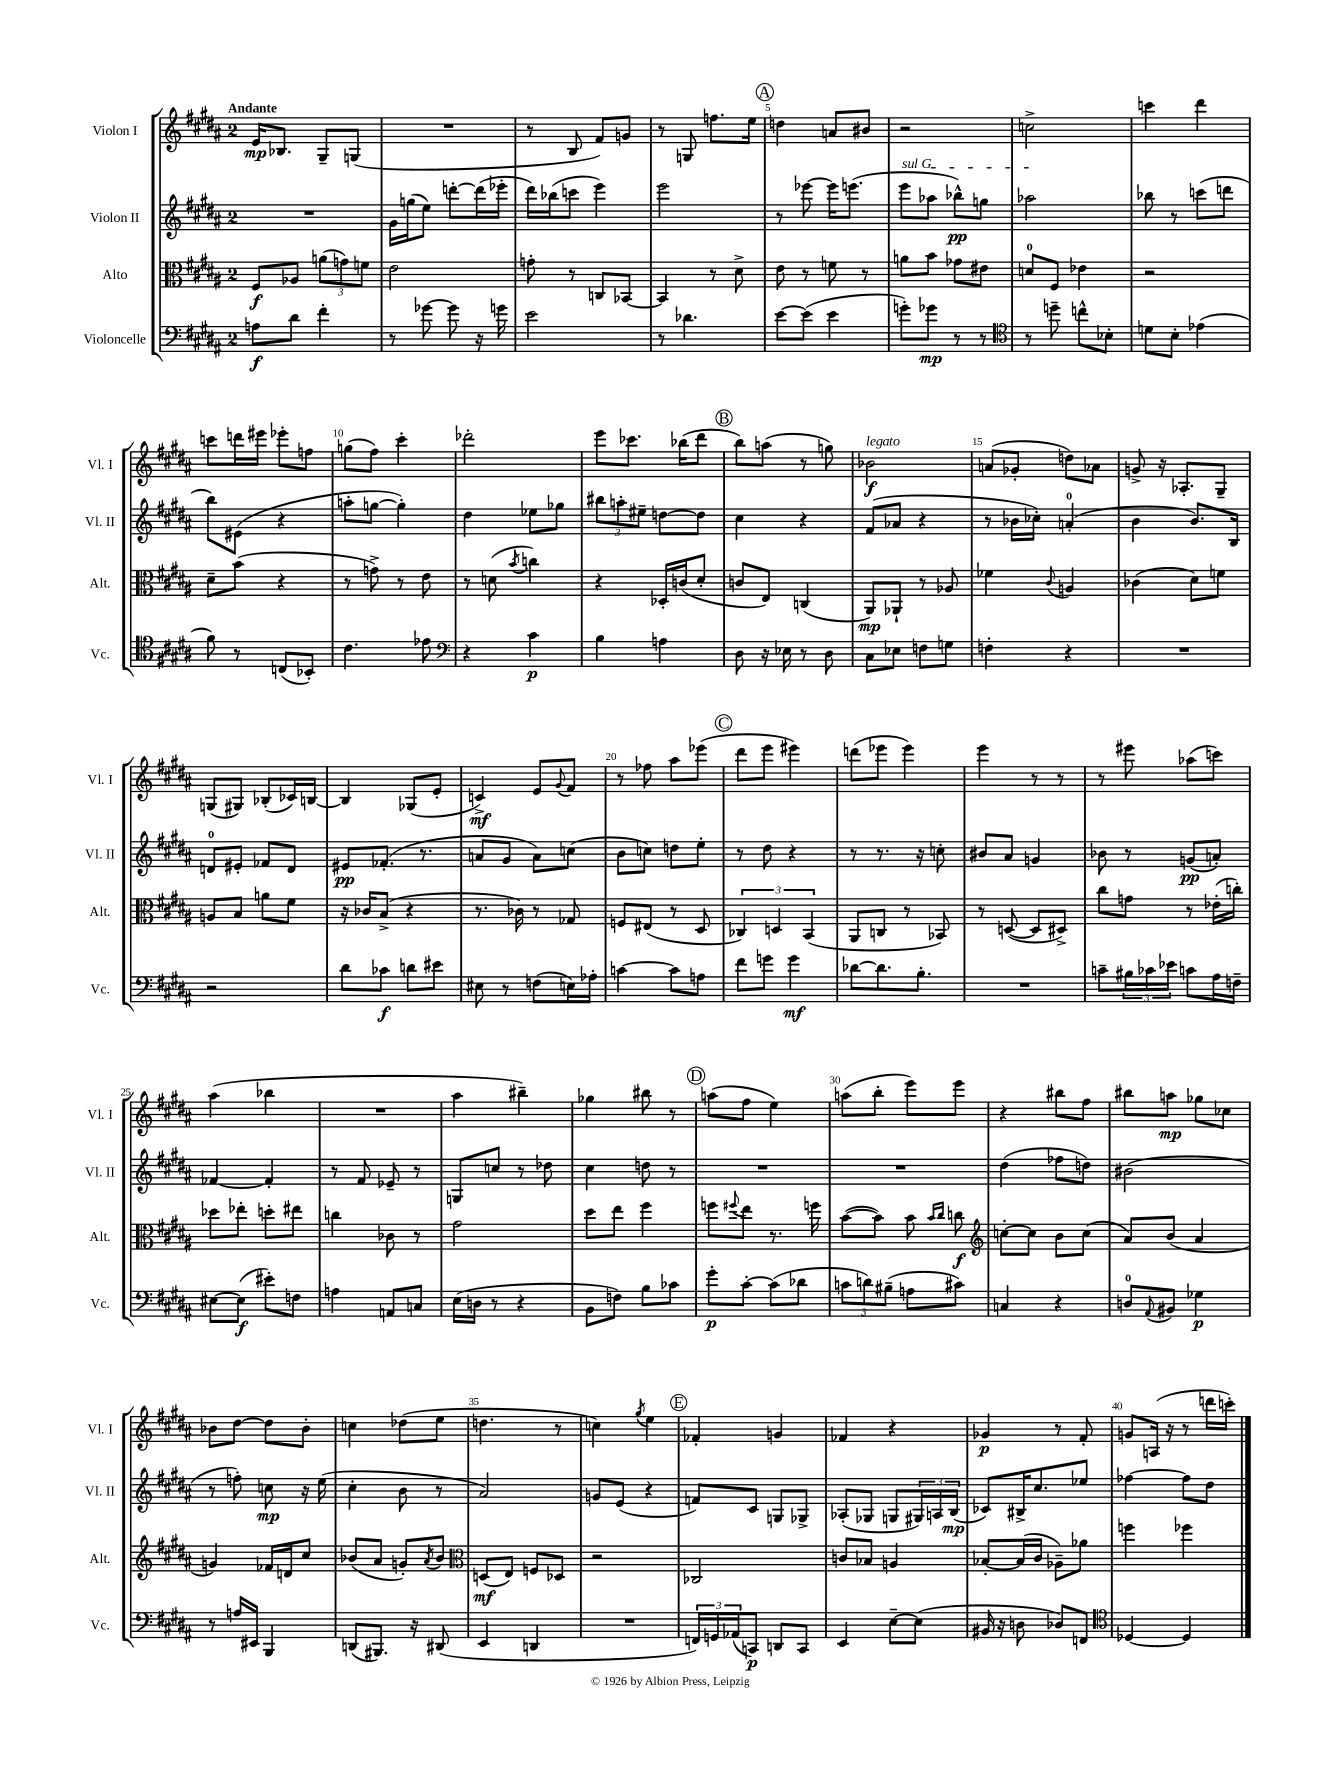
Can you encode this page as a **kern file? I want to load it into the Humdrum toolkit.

**kern	**dynam	**kern	**dynam	**kern	**dynam	**kern	**dynam
*part4	*part4	*part3	*part3	*part2	*part2	*part1	*part1
*staff4	*staff4	*staff3	*staff3	*staff2	*staff2	*staff1	*staff1
*I"Violoncelle	*	*I"Alto	*	*I"Violon II	*	*I"Violon I	*
*I'Vc.	*	*I'Alt.	*	*I'Vl. II	*	*I'Vl. I	*
*clefF4	*	*clefC3	*	*clefG2	*	*clefG2	*
*k[f#c#g#d#a#]	*	*k[f#c#g#d#a#]	*	*k[f#c#g#d#a#]	*	*k[f#c#g#d#a#]	*
*M2/4	*	*M2/4	*	*M2/4	*	*M2/4	*
=1	=1	=1	=1	=1	=1	=1	=1
!	!	!	!	!	!	!LO:TX:a:B:t=Andante	!
8An\L	f	8F#/L	f	2r	.	16e/KL	mp
.	.	.	.	.	.	8.B-X/J	.
8d#\J	.	8A-X/J	.	.	.	.	.
4f#'\	.	(12an\L	.	.	.	8G#~/L	.
.	.	12gn\)	.	.	.	.	.
.	.	.	.	.	.	(8Gn/J	.
.	.	12fn\J	.	.	.	.	.
=2	=2	=2	=2	=2	=2	=2	=2
8r	.	2e\	.	16g#\LL	.	2r	.
.	.	.	.	(16ggn\J	.	.	.
[8g-X\	.	.	.	8ee\J)	.	.	.
8g-\]	.	.	.	[8dddn'\L	.	.	.
16r	.	.	.	(16ddd\L]	.	.	.
16gn\	.	.	.	16eee-X'\JJ	.	.	.
=3	=3	=3	=3	=3	=3	=3	=3
2e\	.	8gn'\	.	16ddd#\LL)	.	8r	.
.	.	.	.	(16bb-X\J	.	.	.
.	.	8r	.	8cccn\J	.	8B/	.
.	.	8Cn/L	.	4eee\)	.	8f#/L)	.
.	.	[8BB-X/J	.	.	.	8gn/J	.
=4	=4	=4	=4	=4	=4	=4	=4
8r	.	4BB-/]	.	2eee\	.	8r	.
4.d-X\	.	.	.	.	.	8Gn/	.
.	.	8r	.	.	.	8.ffn\L	.
.	.	8d#^\	.	.	.	.	.
.	.	.	.	.	.	16ee\Jk	.
!!LO:REH:place=s1:t=A
=5	=5	=5	=5	=5	=5	=5	=5
[8e\L	.	8e\	.	8r	.	4ddn\	.
(8e\J]	.	8r	.	[8eee-X\	.	.	.
4e\	.	8fn\	.	16eee-\KL]	.	8an/L	.
.	.	.	.	(8.eeen\J	.	.	.
.	.	8r	.	.	.	8b#X/J	.
=6	=6	=6	=6	=6	=6	=6	=6
!	!	!	!	!LO:TX:a:i:t=sul G	!	!	!
8gn'\L)	.	8an\L	.	8eee\L	.	2r	.
8g-X\J	mp	8b\J	.	8aa-X\J	.	.	.
8r	.	8g-X\L	.	8bb-X^^\L)	pp	.	.
8r	.	8e#X\J	.	8ggn\J	.	.	.
=7	=7	=7	=7	=7	=7	=7	=7
*clefC4	*	*	*	*	*	*	*
8r	.	8dn/L	.	2aa-X\	.	2ccn^\	.
8ddn~\	.	8F#/J	.	.	.	.	.
8ccn^^\L	.	4e-X\	.	.	.	.	.
8B-X'\J	.	.	.	.	.	.	.
=8	=8	=8	=8	=8	=8	=8	=8
8dn\L	.	2r	.	8bb-X\	.	4cccn\	.
8B'\J	.	.	.	8r	.	.	.
(4e-X\	.	.	.	(8cccn\L	.	4ddd#\	.
.	.	.	.	8dddn\J	.	.	.
!!LO:LB:g=z
=9	=9	=9	=9	=9	=9	=9	=9
8f#\)	.	8d#~\L	.	8bb\L)	.	8cccn\L	.
8r	.	(8b\J	.	(8e#X\J	.	16dddn\L	.
.	.	.	.	.	.	16eee#X\JJ	.
(8Cn/L	.	4r	.	4r	.	8eee-X'\L	.
8BB-X'/J)	.	.	.	.	.	8ffn\J	.
=10	=10	=10	=10	=10	=10	=10	=10
4.c#\	.	8r	.	8aan'\L	.	(8ggn\L	.
.	.	8gn^\)	.	[8ggn\J	.	8ff#\J)	.
.	.	8r	.	4gg'\])	.	4ccc#'\	.
8e-X\	.	8e\	.	.	.	.	.
=11	=11	=11	=11	=11	=11	=11	=11
*clefF4	*	*	*	*	*	*	*
4r	.	8r	.	4dd#\	.	2ddd-X'\	.
.	.	(8dn\	.	.	.	.	.
.	.	8qb/	.	.	.	.	.
4c#\	p	4ccn\)	.	8ee-X\L	.	.	.
.	.	.	.	8gg-X\J	.	.	.
=12	=12	=12	=12	=12	=12	=12	=12
4B\	.	4r	.	12bb#X\L	.	8eee\L	.
.	.	.	.	12aan'\	.	.	.
.	.	.	.	.	.	8.ccc-X\J	.
.	.	.	.	12ee#X~\J	.	.	.
4An\	.	16D-X'/LL	.	[8ddn\L	.	.	.
.	.	(16cn/J	.	.	.	(16bb-X\KL	.
.	.	8d#'/J	.	8dd\J]	.	8ddd#\J	.
!!LO:REH:place=s1:t=B
=13	=13	=13	=13	=13	=13	=13	=13
8D#\	.	8cn/L	.	4cc#\	.	8bb\L)	.
16r	.	8E/J)	.	.	.	(8aan\J	.
16E-X\	.	.	.	.	.	.	.
8r	.	(4Cn/	.	4r	.	8r	.
8D#\	.	.	.	.	.	8ggn\)	.
=14	=14	=14	=14	=14	=14	=14	=14
!	!	!	!	!	!	!LO:TX:a:i:t=legato	!
8C#\L	.	8AA#/L)	mp	(8f#/L	.	2b-X\	f
8E-X\J	.	8AA-X`/J	.	8a-X/J	.	.	.
8Fn\L	.	8r	.	4r	.	.	.
8Gn\J	.	8A-X/	.	.	.	.	.
=15	=15	=15	=15	=15	=15	=15	=15
4Fn'\	.	4f-X\	.	8r	.	(8an/L	.
.	.	.	.	16b-X\LL	.	8g-X'/J	.
.	.	.	.	16cc-X'\JJ)	.	.	.
.	.	8qqc#/	.	.	.	.	.
4r	.	4An/	.	(4an'/	.	8ddn\L)	.
.	.	.	.	.	.	8a-X\J	.
=16	=16	=16	=16	=16	=16	=16	=16
2r	.	(4c-X\	.	4b\	.	8gn^/	.
.	.	.	.	.	.	16r	.
.	.	.	.	.	.	8.A-X'/L	.
.	.	8d#\L)	.	8.b/L)	.	.	.
.	.	8fn\J	.	.	.	8G#~/J	.
.	.	.	.	16B/Jk	.	.	.
!!LO:LB:g=z
=17	=17	=17	=17	=17	=17	=17	=17
2r	.	8An/L	.	8dn/L	.	(8Gn/L	.
.	.	8B/J	.	8e#X'/J	.	8G#X/J)	.
.	.	8an\L	.	8f-X/L	.	(8B-X'/L	.
.	.	8f#\J	.	8d/J	.	16c-X/L)	.
.	.	.	.	.	.	[16Bn/JJ	.
=18	=18	=18	=18	=18	=18	=18	=18
8d#\L	.	16r	.	8e#X/L	pp	4B/]	.
.	.	16c-X/KL	.	.	.	.	.
8c-X\J	f	(8B^/J	.	(8.f-X'/J	.	.	.
8dn\L	.	4r	.	.	.	(8G-X/L	.
.	.	.	.	8.r	.	.	.
8e#X\J	.	.	.	.	.	8e'/J	.
=19	=19	=19	=19	=19	=19	=19	=19
8E#X\	.	8.r	.	8an/L	.	4cn^/)	mf
8r	.	.	.	8g#/J	.	.	.
.	.	16c-X\)	.	.	.	.	.
(8Fn\L	.	8r	.	8a\L)	.	8e/L	.
.	.	.	.	.	.	8qqg#/	.
16En\L)	.	8G-X/	.	(8ccn\J	.	8f#/J	.
16A-X'\JJ	.	.	.	.	.	.	.
=20	=20	=20	=20	=20	=20	=20	=20
[4cn\	.	8Fn/L	.	8b\L	.	8r	.
.	.	(8E#X/J	.	8ccn\J)	.	8ff-X\	.
8c\L]	.	8r	.	8ddn\L	.	8aa#\L	.
8An\J	.	8D#/	.	8ee'\J	.	(8eee-X\J	.
!!LO:REH:place=s1:t=C
=21	=21	=21	=21	=21	=21	=21	=21
8f#\L	.	6C-X/)	.	8r	.	8ddd#\L	.
8gn\J	.	.	.	8dd#\	.	8eee\J	.
.	.	6Dn/	.	.	.	.	.
4g\	mf	.	.	4r	.	4eee#X\)	.
.	.	(6BB/	.	.	.	.	.
=22	=22	=22	=22	=22	=22	=22	=22
[8d-X\L	.	8AA#/L	.	8r	.	(8dddn\L	.
8.d-\]	.	8Cn/J	.	8.r	.	8eee-X\J	.
.	.	8r	.	.	.	4eee-\)	.
8.B'\J	.	.	.	16r	.	.	.
.	.	8BB-X/)	.	8ccn'\	.	.	.
=23	=23	=23	=23	=23	=23	=23	=23
2r	.	8r	.	8b#X/L	.	4eee\	.
.	.	([8Dn/	.	8a#/J	.	.	.
.	.	8D/L]	.	4gn/	.	8r	.
.	.	8D#X^/J)	.	.	.	8r	.
=24	=24	=24	=24	=24	=24	=24	=24
8cn~\L	.	8cc#\L	.	8b-X\	.	8r	.
24B#X\L	.	8gn\J	.	8r	.	8eee#X\	.
24c-X\	.	.	.	.	.	.	.
24e-X\JJ	.	.	.	.	.	.	.
8cn\L	.	8r	.	(8gn/L	pp	(8aa-X\L	.
16A#\L	.	(16e-X'\LL	.	8an'/J)	.	8cccn\J)	.
16Fn~\JJ	.	16ccn'\JJ)	.	.	.	.	.
!!LO:LB:g=z
=25	=25	=25	=25	=25	=25	=25	=25
[8E#X\L	.	8dd-X\L	.	[4f-X/	.	(4aa#\	.
(8E#\J]	f	8ee-X'\J	.	.	.	.	.
8e#X'\L)	.	8ddn'\L	.	4f-'/]	.	4bb-X\	.
8Fn\J	.	8ee#X\J	.	.	.	.	.
=26	=26	=26	=26	=26	=26	=26	=26
4An\	.	4ccn\	.	8r	.	2r	.
.	.	.	.	8f#/	.	.	.
8AAn/L	.	8c-X\	.	8e-X~/	.	.	.
8Cn/J	.	8r	.	8r	.	.	.
=27	=27	=27	=27	=27	=27	=27	=27
(16E\LL	.	2g#\	.	8Gn/L	.	4aa#\	.
16Dn\JJ	.	.	.	.	.	.	.
8r	.	.	.	8ccn/J	.	.	.
4r	.	.	.	8r	.	4bb#X~\)	.
.	.	.	.	8dd-X\	.	.	.
=28	=28	=28	=28	=28	=28	=28	=28
8BB\L	.	8dd#\L	.	4cc#\	.	4gg-X\	.
8Fn\J)	.	8ee\J	.	.	.	.	.
8B\L	.	4ff#\	.	8ddn\	.	8bb#X\	.
8c-X\J	.	.	.	8r	.	8r	.
!!LO:REH:place=s1:t=D
=29	=29	=29	=29	=29	=29	=29	=29
8g#'\L	p	8ffn\L	.	2r	.	(8aan\L	.
.	.	8qqff#X/	.	.	.	.	.
[8c#'\J	.	8ee\J	.	.	.	8ff#\J	.
(8c#\L]	.	8.r	.	.	.	4ee\)	.
8d-X\J	.	.	.	.	.	.	.
.	.	16ffn\	.	.	.	.	.
=30	=30	=30	=30	=30	=30	=30	=30
12cn\L	.	([8b\L	.	2r	.	(8aan\L	.
12dn\)	.	.	.	.	.	.	.
.	.	8b\J])	.	.	.	8bb'\J	.
(12B#X~\J	.	.	.	.	.	.	.
8An\L	.	8b\	.	.	.	8eee\L)	.
.	.	16qqb/LL	.	.	.	.	.
.	.	16qqcc#/JJ	.	.	.	.	.
8c#X\J)	.	8ccn\	f	.	.	8eee\J	.
=31	=31	=31	=31	=31	=31	=31	=31
*	*	*clefG2	*	*	*	*	*
4Cn/	.	[8ccn'\L	.	(4dd#\	.	4r	.
.	.	8cc\J]	.	.	.	.	.
4r	.	8b\L	.	8ff-X\L	.	8bb#X\L	.
.	.	(8cc\J	.	8ddn\J)	.	8ff#\J	.
=32	=32	=32	=32	=32	=32	=32	=32
8Dn/L	.	8a#/L)	.	(2b#X\	.	8bb#X\L	.
8qqAA#/	.	.	.	.	.	.	.
8BB#X/J	.	(8b/J	.	.	.	8aan\J	mp
4G-X\	p	4a#/	.	.	.	8gg-X\L	.
.	.	.	.	.	.	8cc-X\J	.
!!LO:LB:g=z
=33	=33	=33	=33	=33	=33	=33	=33
8r	.	4gn/)	.	8r	.	8b-X\L	.
16An/LL	.	.	.	8ffn'\)	.	[8dd#\J	.
16EE#X/JJ	.	.	.	.	.	.	.
4BBB/	.	16f-X/LL	.	8ccn\	mp	8dd#\L]	.
.	.	16dn/J	.	.	.	.	.
.	.	8cc#/J	.	16r	.	8b-'\J	.
.	.	.	.	(16ee\	.	.	.
=34	=34	=34	=34	=34	=34	=34	=34
(8DDn/L	.	(8b-X/L	.	4cc#'\	.	4ccn\	.
8.BBB#X/J)	.	8a#/J	.	.	.	.	.
.	.	8gn'/L)	.	8b\	.	(8dd-X\L	.
16r	.	.	.	.	.	.	.
.	.	8qa#/	.	.	.	.	.
(8DD#X/	.	8b-/J	.	8r	.	8ee\J	.
=35	=35	=35	=35	=35	=35	=35	=35
*	*	*clefC3	*	*	*	*	*
4EE/	.	(8Dn/L	mf	2a#/)	.	4.ddn\	.
.	.	8E/J)	.	.	.	.	.
4DDn/	.	8Fn/L	.	.	.	.	.
.	.	8D-X/J	.	.	.	8r	.
=36	=36	=36	=36	=36	=36	=36	=36
2r	.	2r	.	8gn/L	.	4ccn\)	.
.	.	.	.	(8e/J	.	.	.
.	.	.	.	.	.	8qgg#/	.
.	.	.	.	4r	.	4ee\	.
!!LO:REH:place=s1:t=E
=37	=37	=37	=37	=37	=37	=37	=37
24FFn/LL)	.	2C-X/	.	8fn/L)	.	4f-X'/	.
24GGn/	.	.	.	.	.	.	.
(24AA-X/J	.	.	.	.	.	.	.
8CCn/J)	p	.	.	8c#/J	.	.	.
8DDn/L	.	.	.	8Gn/L	.	4gn/	.
8CC/J	.	.	.	8G-X^/J	.	.	.
=38	=38	=38	=38	=38	=38	=38	=38
4EE/	.	8cn/L	.	(8A-X'/L	.	4f-X/	.
.	.	8B-X/J	.	8G-X/J	.	.	.
[8E~\L	.	4An/	.	8Gn/L	.	4r	.
(8E\J]	.	.	.	24G#X/L)	.	.	.
.	.	.	.	24An/	.	.	.
.	.	.	.	(24B/JJ	mp	.	.
=39	=39	=39	=39	=39	=39	=39	=39
16BB#X/	.	[8B-X'/L	.	8c-X/L)	.	4g-X/	p
16r	.	.	.	.	.	.	.
8Dn\	.	(16B-/L]	.	16B#X^/K	.	.	.
.	.	16c#/JJ	.	8.cc#/	.	.	.
8D-X/L)	.	8A-X~\L)	.	.	.	8r	.
8FFn/J	.	8a-X\J	.	8ee-X/J	.	8f#'/	.
=40	=40	=40	=40	=40	=40	=40	=40
*clefC4	*	*	*	*	*	*	*
[4D-X/	.	4ffn\	.	[4ff-X\	.	8gn/L	.
.	.	.	.	.	.	(16An/Jk	.
.	.	.	.	.	.	16r	.
4D-/]	.	4ff-X\	.	8ff-\L]	.	8r	.
.	.	.	.	8dd#\J	.	16dddn\LL	.
.	.	.	.	.	.	16cccn'\JJ)	.
==	==	==	==	==	==	==	==
*-	*-	*-	*-	*-	*-	*-	*-
